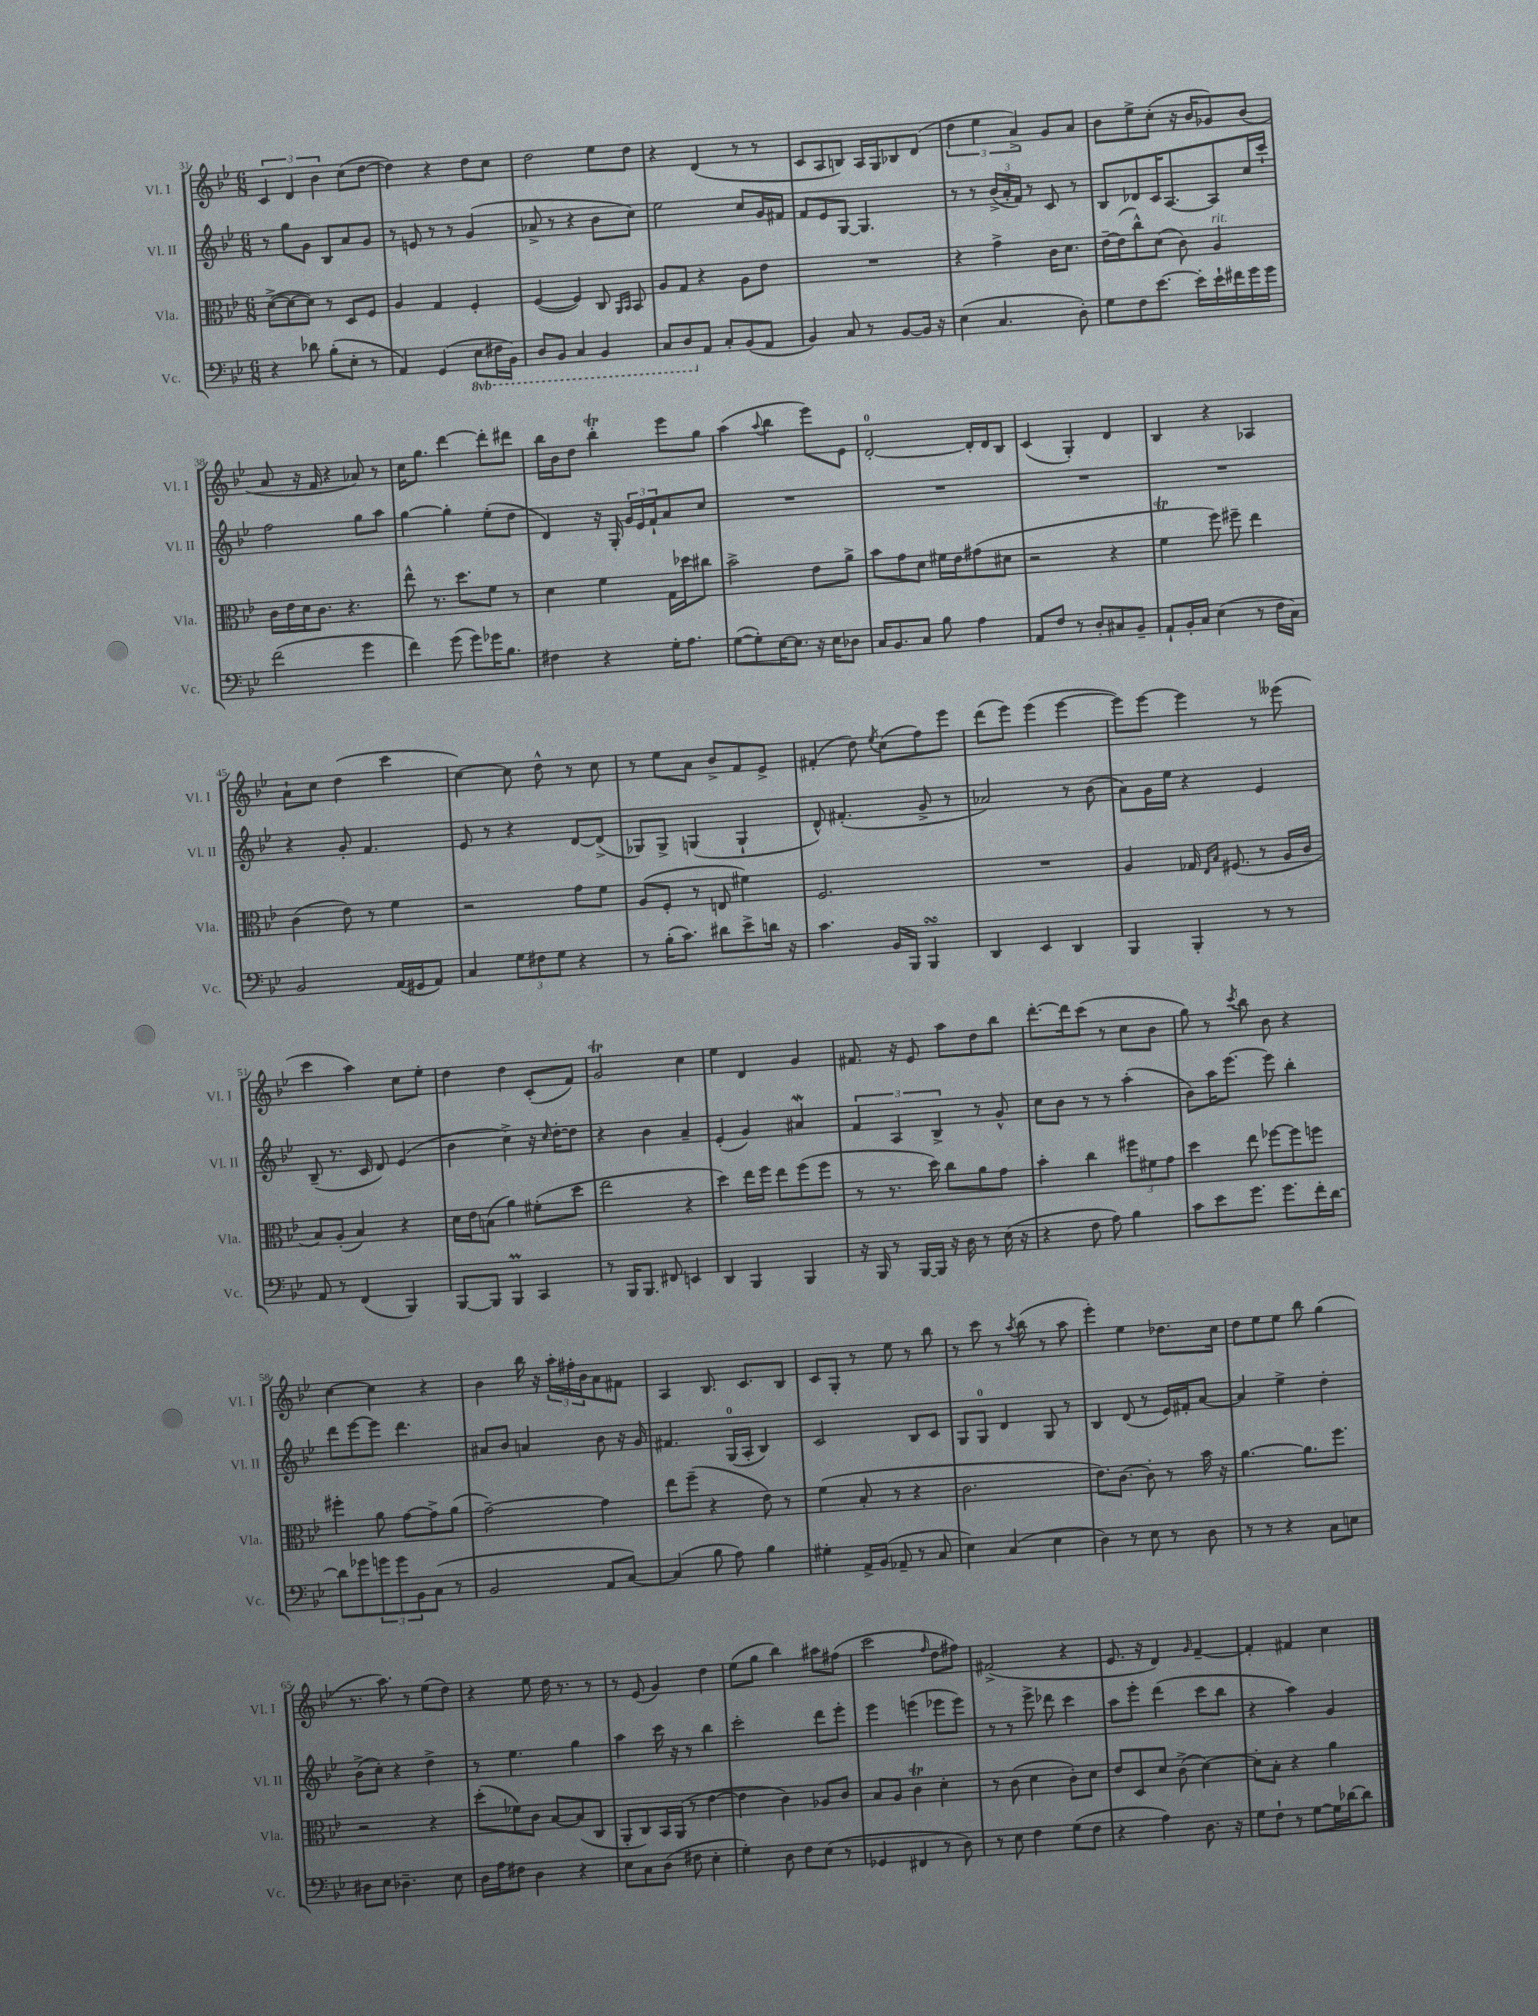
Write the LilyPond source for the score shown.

<<
\new StaffGroup <<
\new Staff = "s0" \with { instrumentName = "Vl. I" shortInstrumentName = "Vl. I" } {
    \clef treble \key bes \major \numericTimeSignature \time 6/8
    \tuplet 3/2 { c'4 d'4 bes'4 } c''8( d''8~ |
    d''4) r4 d''8 c''8 |
    d''2 ees''8 d''8 |
    r4 d'4( r8 r8 |
    c'8 a8 b8) a16 g16 bes8 d'8( |
    \tuplet 3/2 { d''4 ees''4 a'4->) } g'8 a'8 |
    bes'8 ees''8-> c''8-.( r16 bes'16 ges'8) bes'8( |
    a'8 r16 f'16 r4 aes'8) r8 |
    c''16 g''8. d'''4~ d'''8-. dis'''8 |
    bes''16 bes'16 d''8 bes''4-.\trill ees'''8 g''8 |
    a''4( \appoggiatura { a''8 } bes''4 ees'''8) ees'8 |
    d'2-0~-. d'16-. d'16 bes8 |
    c'4( g4-.) d'4 |
    bes4 r4 aes4 |
    a'8-! c''8 d''4( c'''4 |
    c''4~) c''8 d''8-^ r8 c''8 |
    r8 ees''8 a'8 bes'8-> f'8 ees'8-> |
    fis'4-.( d''8) \acciaccatura { ees''8 } c''8( f''8) ees'''8 |
    d'''8( ees'''8) ees'''4( ees'''4~ |
    ees'''8) ees'''8~ ees'''4 r8 eeses'''8( |
    c'''4 a''4) c''8 ees''8-. |
    d''4 d''4 c'8-.( f'8) |
    g'2\trill c''4 |
    ees''4 d'4 g'4 |
    fis'8. r16 ees'8 a''8 d''8 bes''8 |
    d'''8.~-. d'''16 c'''8( r8 c''8 bes'8 |
    g''8) r8 \acciaccatura { c'''8 } bes''8 bes'8 r4 |
    c''4~ c''4 r4 |
    bes'4 bes''16 r16 \tuplet 3/2 { a''16-. fis''16-. bes'16 } a'8 fis'8 |
    a4 bes8. c'8. bes8 |
    c'8 g8-. r8 ees''8 r8 bes''8 |
    r8 c'''8 r8 \acciaccatura { a''8 } bes''8( r8 a''8 |
    ees'''4-.) ees''4 des''8. c''16 |
    d''8 ees''8 ees''8 bes''8 g''4( |
    r8. a''8.) r8 ees''8( d''8) |
    r4 ees''8 d''16 r8. r8 |
    r8 ees'8( g'4) d''4 |
    ees''8( g''8 bes''4) ais''8 fis''8( |
    c'''2 \grace { f''16 } d''8 fis''8) |
    fis'2->( r4 |
    ees'8. r16 d'4) \grace { g'16 } f'4~-- |
    f'4-. fis'4 c''4 \bar "|." |
}
\new Staff = "s1" \with { instrumentName = "Vl. II" shortInstrumentName = "Vl. II" } {
    \clef treble \key bes \major \numericTimeSignature \time 6/8
    r8 g''8 g'8 bes8 a'8 g'8 |
    r8 e'8 r8 r8 g'4( |
    aes'8-> r8 r4 bes'8 c''8) |
    ees''2 c''8 g'16 fis'16 |
    f'8 ees'8 g8~ g4. |
    r8 r8 \tuplet 3/2 { bes'16->( a'16-. f'16) } r8 c'8 r8 |
    bes8 des'8 c'16 a8.~ a8 c''16 c'''16-! |
    f''2 g''8 a''8 |
    g''4~ g''4-. ees''8-.( d''8 |
    d'4) r16 g16-. \tuplet 3/2 { g'16 ees'16 f'16-! } a'8 c''8 |
    R2. |
    R2. |
    R2. |
    R2. |
    r4 g'8-. f'4. |
    ees'8 r8 r4 d'8~ d'8->( |
    ges8) ges8-> g4( g4-! |
    d'8-^) fis'4.-.( g'8-> r8 |
    aes'2) r8 bes'8( |
    a'8) g'16 ees''16 r4 ees'4 |
    bes8--( r8. c'16 d'8) ees'4( |
    bes'4 c''4->) r16 \grace { c''16 } d''16~-. d''8 |
    r4 bes'4 a'4-- |
    ees'4-.( g'4) ais'4\mordent |
    \tuplet 3/2 { f'4 a4 bes4-> } r8 g'8-^ |
    c''8 bes'8 r8 r8 a''4-.( |
    bes'8) a''16 ees'''8.~ ees'''8 bes''4-. |
    d'''8 ees'''8~ ees'''8 d'''4. |
    ais'8 bes'8 a'4 bes'8 r16 g'16 |
    fis'4. g16-0( a16-. bes4) |
    c'2 bes8 c'8 |
    g8 g8-0 d'4 g8 r8 |
    bes4 d'8( r8 ees'16) fis'16-. a'8~ |
    a'4 ees''4-> d''4-. |
    bes'8->( c''8-.) r4 d''4-> |
    r8 ees''4. g''4 |
    a''4 c'''16 r16 r8 bes''4 |
    c'''2-. d'''8 ees'''8-. |
    ees'''4 e'''4( ees'''8 ees'''8) |
    r8 r8 ees'''8-> des'''8 c'''4 |
    a''8 ees'''8-. d'''4( c'''8 bes''8 |
    r4 a''4) g'4 \bar "|." |
}
\new Staff = "s2" \with { instrumentName = "Vla." shortInstrumentName = "Vla." } {
    \clef alto \key bes \major \numericTimeSignature \time 6/8
    d'8~->( d'8~ d'8) r8 d8 f8 |
    a4 g4 f4-. |
    f4~( f4) c8 \grace { a,16 bes,16 } bes,8 |
    a8 g8 r4 a8 ees'8 |
    R2. |
    r4 g'4-> c'16 d'8. |
    ees'16~-- ees'16( c''8-^) d'8( c'8) a4^\markup { \italic "rit." } |
    c'16 ees'16 d'16 c'8. r4. |
    ees''8-^ r8. d''8. f'8 r8 |
    d'4 f'4 g16 des''16 cis''8 |
    bes'2-> ees'8 a'8-> |
    bes'8 g'8 d'8 fis'16 ees'16 gis'8( dis'8 |
    r2 r4 |
    f'4\trill f''8) fis''8-- ees''4 |
    c'4( ees'8) r8 f'4 |
    r2 g'8 f'8 |
    a8( f8-. r8 e8 fis'4) |
    f2. |
    R2. |
    a4 ges16 \grace { ees16 bes16 } fis8.( r8 a16 c'16 |
    bes8) a8-.( bes4) r4 |
    d'16 ees'16 b8( a'4) fis'8-.( d''8 |
    ees''2 r4 |
    d''4) ees''16 f''16 ees''8 f''8( f''8 |
    r8 r8. d''16) c''8 a'8 g'8 |
    bes'4-. c''4 \tuplet 3/2 { fis''8 fis'8 g'8 } |
    d''4 ees''8 fes''8~ fes''8 f''8 |
    fis''4-. a'8 g'8~ g'8-> a'8( |
    g'2~--) g'4 |
    ees''8 f''8--( r4 ees'8) r8 |
    f'4( bes8-. r8 r4 |
    c'2. |
    ees'8.) c'8.~ c'8-. r8 bes'16 r16 |
    a'4.~ a'8. f''8. |
    r2 r4 |
    d''8-.( fes'8) c'8 bes8~ bes8( c8 |
    a,8-. c8) bes,16 a,16( r8 ees'4~ |
    ees'4 c'4) aes8 c'8 |
    bes8 a8 c'4\trill d'4-. |
    r8 c'8( d'4 c'8-.) d'8 |
    ees'8 d8 d'8 c'8->( d'4~) |
    d'8-. bes8-. r4 a'4 \bar "|." |
}
\new Staff = "s3" \with { instrumentName = "Vc." shortInstrumentName = "Vc." } {
    \clef bass \key bes \major \numericTimeSignature \time 6/8 \set Staff.ottavationMarkups = #ottavation-simple-ordinals
    r4 des'8 bes8-.( ees8-. r8 |
    a,4) g,4( \ottava #-1 ees,8 fis,16 bes,,16) |
    d,8 bes,,8 c,4 bes,,4 |
    c,8 d,8 \ottava #0 a,8 c8-. bes,8( a,8 |
    bes,4) c8 r8 bes,8~ bes,16 r16 |
    ees4( c4. d8-.) |
    g8 f8 ees'8.~ ees'16-. ees'16-! fis'16 g'16 g'16 |
    f'2( g'4 |
    f'4) g'8( g'8) ges'16 bes8. |
    fis4 r4 g16-. a8. |
    g8~( g8-.) ees16~ ees8. r16 ees16 des8 |
    c16 bes,8. c8 bes8 a4 |
    a,8 f8 r8 d8-. cis8 bes,8-- |
    a,8-! bes,16-. c16 ees4( r8 f16 c16) |
    bes,2 a,16( gis,16 a,8) |
    c4 \tuplet 3/2 { g8 fis8 g8 } r4 |
    r8 bes16-.( c'8.) dis'8 ees'8-> d'16 r16 |
    c'4. bes,16 bes,,16 bes,,4\turn |
    d,4 ees,4 d,4 |
    bes,,4 bes,,4-. r8 r8 |
    a,8 r8 f,4( bes,,4) |
    bes,,8~ bes,,8 bes,,4\prall c,4 |
    r8 bes,,16 bes,,8. fis,8 e,4 |
    d,4 bes,,4 bes,,4 |
    r16 bes,,16 r8 bes,,16~ bes,,16 r16 d16 r8 ees16( r16 |
    r4 f8 a8) bes4 |
    c'8 ees'8 g'8. g'8. f'16-. d'16~ |
    d'8 ges'8 \tuplet 3/2 { g'8 g'8 bes,8 } c8( r8 |
    bes,2 a,8 c8~) |
    c4( bes8 a8) bes4 |
    gis4-. a,16-> bes,16( aes,8-- r8 c8 |
    ees4) c4( ees4 |
    d4) r8 ees8 r8 d8 |
    r8 r8 r4 c8 e8 |
    dis8 ees8 des4.-- ees8 |
    d16 a16 fis8 d4 r4 |
    ees8 c8 d8( fis8 ees4-. |
    g4-.) d8 f8 ees8( r8 |
    ges,4 fis,4 r8 d8) |
    r8 ees8 f4 g8( f8 |
    r4 a4) d8. r16 |
    g8 f8-! r8 g8~ g16 des'16~ des'8 \bar "|." |
}
>>
>>
\layout { \context { \Score currentBarNumber = #31 } }
